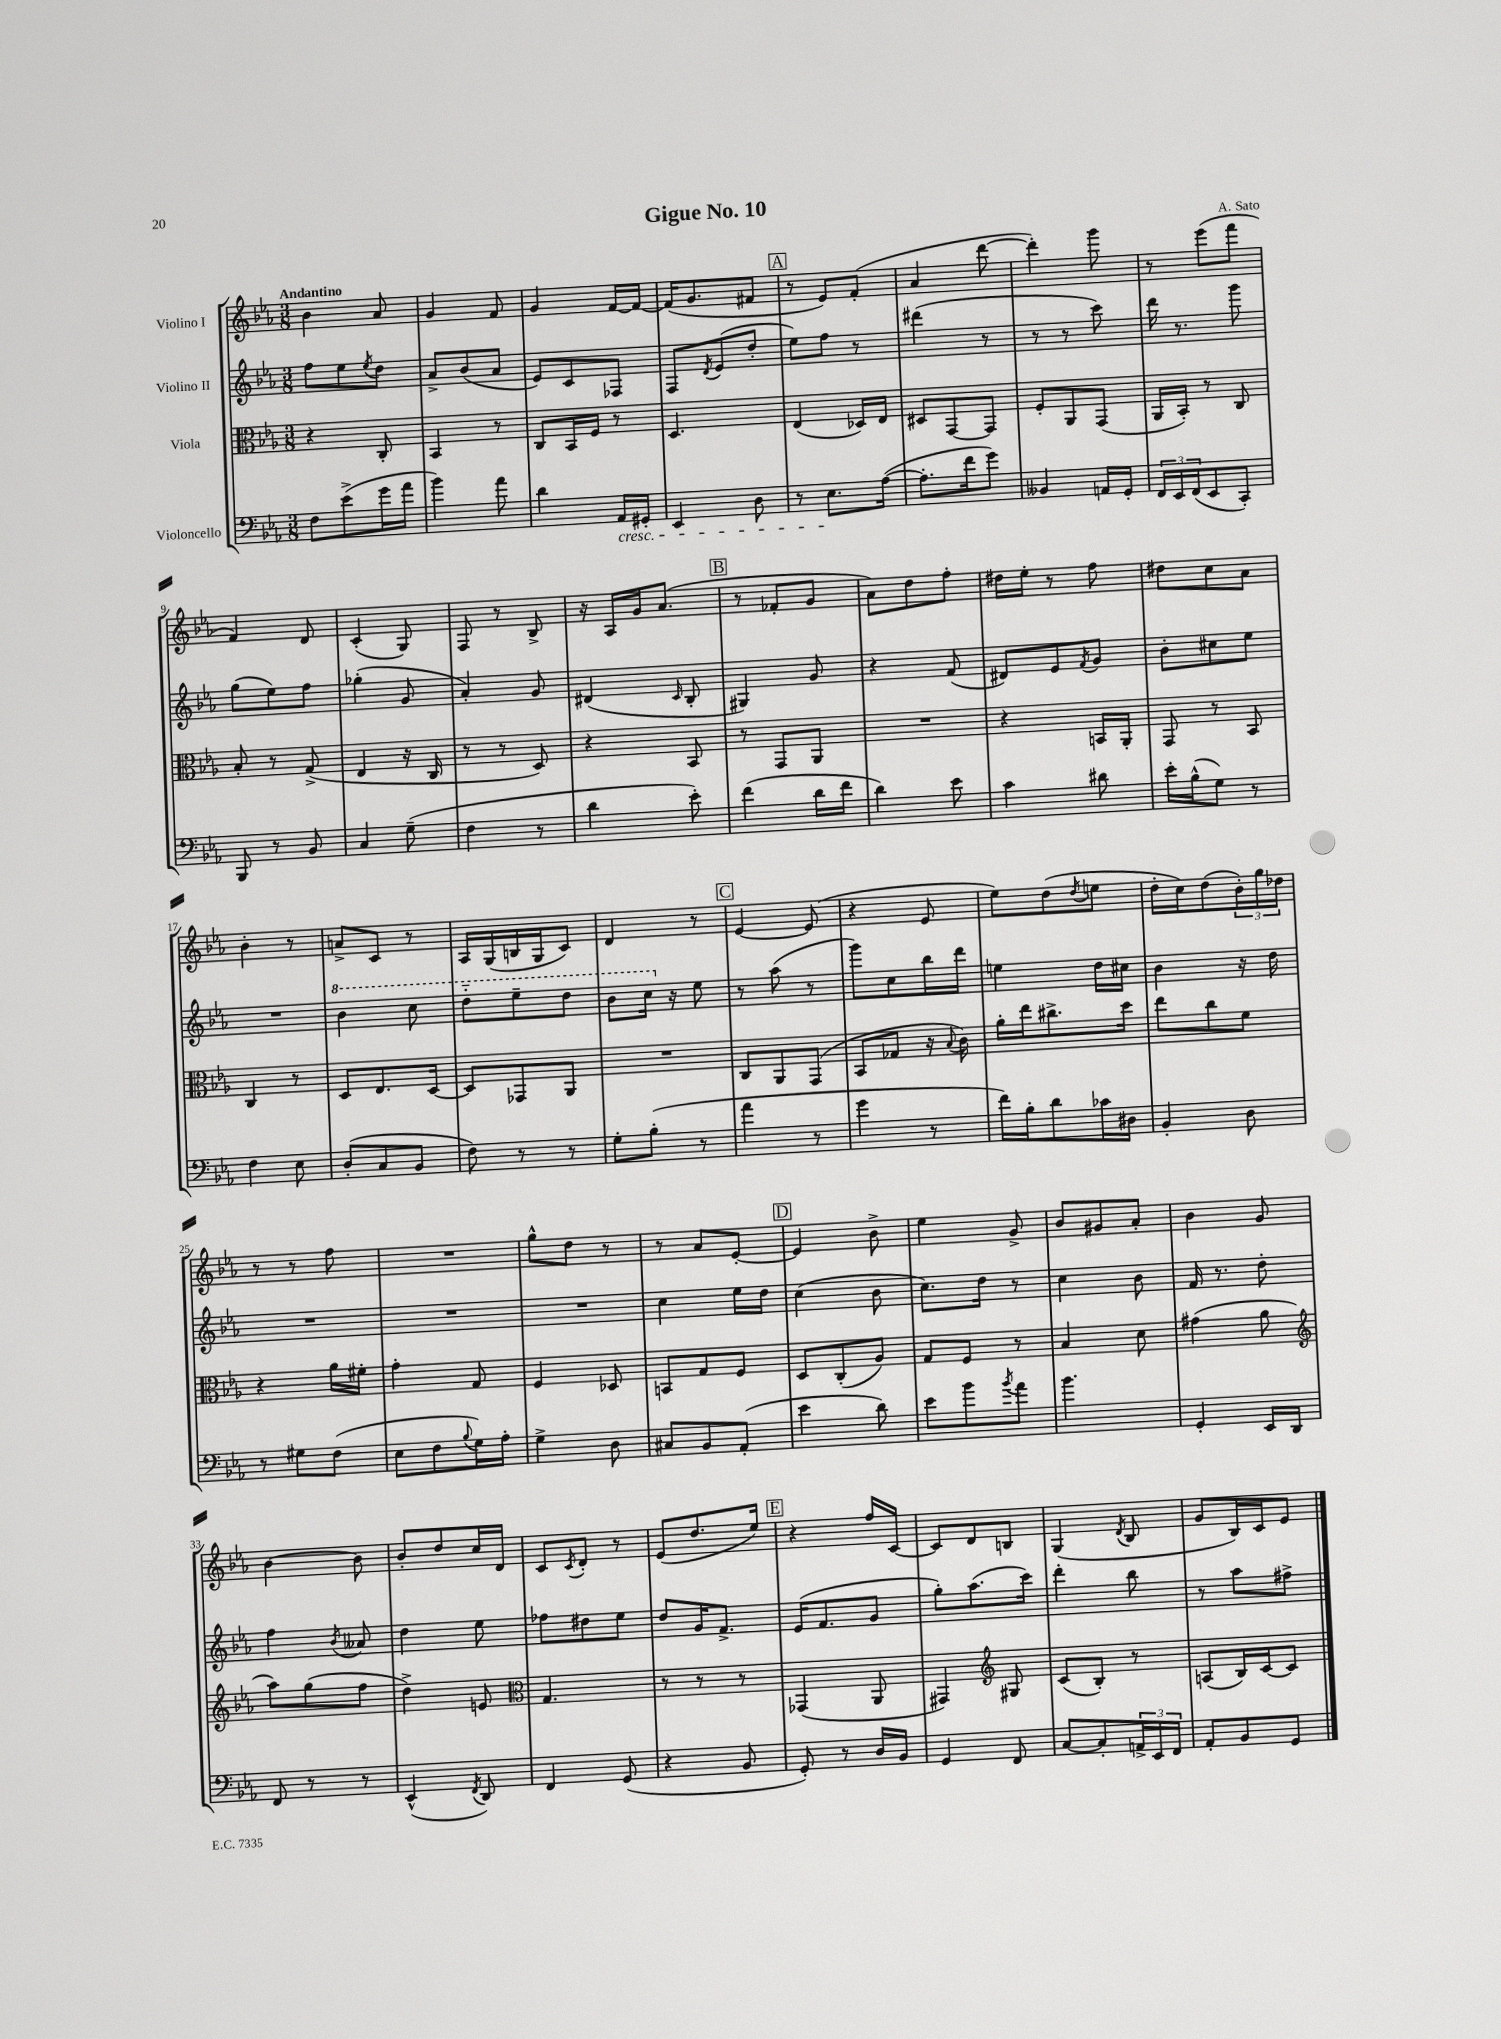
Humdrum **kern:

**kern	**kern	**kern	**kern
*part4	*part3	*part2	*part1
*staff4	*staff3	*staff2	*staff1
*I"Violoncello	*I"Viola	*I"Violino II	*I"Violino I
*clefF4	*clefC3	*clefG2	*clefG2
*k[b-e-a-]	*k[b-e-a-]	*k[b-e-a-]	*k[b-e-a-]
*M3/8	*M3/8	*M3/8	*M3/8
=1	=1	=1	=1
!	!	!	!LO:TX:a:B:t=Andantino
8F\L	4r	8ff\L	4b-\
(8e-^\	.	8ee-\	.
.	.	8qee-/	.
16g\L	8C'/	8dd\J	8a-/
16a-\JJ	.	.	.
=2	=2	=2	=2
4b-\)	4BB-/	8a-^/L	4g/
.	.	(8b-/	.
8a-\	8r	8a-/J	8f/
=3	=3	=3	=3
4d\	8C/L	8e-/L)	4g/
.	16BB-/L	8c/	.
.	16F/JJ	.	.
!LO:TX:b:i:t=cresc.	!	!	!
16AA-/LL	8r	8F-X/J	[16f/LL
16GG#X'/JJ	.	.	16f/JJ_
=4	=4	=4	=4
4EE-/	4.D/	8F/L	(16f/KL]
.	.	.	8.g/
.	.	8qd/	.
.	.	(8e-/	.
8D\	.	8dd'/J	8f#X/J
!!LO:REH:place=s1:t=A
=5	=5	=5	=5
8r	(4E-/	8ee-\L)	8r
8.E-\L	.	8ff\J	8e-/L)
.	16D-X/LL)	8r	(8f'/J
([16A-\Jk	16E-/JJ	.	.
=6	=6	=6	=6
8.A-'\L]	8D#X/L	(4ddd#X\	4a-/
.	[8GG/	.	.
16f\k	.	.	.
8g\J)	8GG/J]	8r	[8ddd\
=7	=7	=7	=7
4BB--X/	8F'/L	8r	4ddd'\])
.	8AA-/	8r	.
16AAn/LL	(8GG/J	8ccc\)	8ggg\
16GG'/JJ	.	.	.
=8	=8	=8	=8
24FF/LL	16AA-/LL	16ddd\	8r
24EE-/	.	.	.
.	16BB-'/JJ)	8.r	.
(24FF/J	.	.	.
8EE-/	8r	.	(8eee-\L
8CC'/J)	8C/	8ggg\	8fff\J
!!LO:LB:g=z
=9	=9	=9	=9
8BBB-/	8B-'/	(8gg\L	4f/)
8r	8r	8ee-\)	.
8BB-/	(8G^/	8ff\J	8d/
=10	=10	=10	=10
4C/	4E-/	(4gg-X'\	(4c'/
(8G~\	16r	8g/	8G/)
.	16C/	.	.
=11	=11	=11	=11
4F\	8r	4a-'/)	8F/
.	8r	.	8r
8r	8D/)	8g/	8B-^/
=12	=12	=12	=12
4d\	4r	(4d#X/	16r
.	.	.	16A-/LL
.	.	.	16g/J
.	.	.	(8.a-/J
.	.	16qqc/	.
8e-'\)	8BB-/	8B-'/	.
!!LO:REH:place=s1:t=B
=13	=13	=13	=13
(4f\	8r	4G#X/)	8r
.	8GG/L	.	8f-X'/L
16d\LL	8AA-/J	8g/	8g/J
16f\JJ	.	.	.
=14	=14	=14	=14
4d\)	4.r	4r	8a-\L)
.	.	.	8dd\
8e-\	.	(8f/	8ff'\J
=15	=15	=15	=15
4c\	4r	8d#X/L)	16dd#X\LL
.	.	.	16ee-'\JJ
.	.	8e-/	8r
.	.	8qf/	.
8d#X\	16BBn/LL	8g/J	8ff\
.	16AA-'/JJ	.	.
=16	=16	=16	=16
16e-'\LL	8GG/	8b-'\L	8dd#X\L
(16B-^^\J	.	.	.
8G\J)	8r	8cc#X\	8cc\
8r	8BB-/	8ee-\J	8a-\J
!!LO:LB:g=z
=17	=17	=17	=17
4F\	4C/	4.r	4b-'\
8E-\	8r	.	8r
=18	=18	=18	=18
*	*	*8va	*
(8D'/L	8D/L	4bb-\	8an^/L
8C/	8.E-/	.	8c/J
8BB-/J	.	8ccc\	8r
.	[16D/Jk	.	.
=19	=19	=19	=19
8F\)	8D/L]	8ddd\L	16A-/LL
.	.	.	(16G/
8r	8GG-X/	8eee-~\	16Bn/
.	.	.	16G/J
8r	8AA-/J	8ddd\J	8c/J)
=20	=20	=20	=20
8G'\L	4.r	8bb-\L	4d/
(8B-'\J	.	16ccc\Jk	.
*	*	*X8va	*
.	.	16r	.
8r	.	8ee-\	8r
!!LO:REH:place=s1:t=C
=21	=21	=21	=21
4a-\	8C/L	8r	[4e-/
.	8AA-/	(8aa-\	.
8r	(8GG/J	8r	(8e-/]
=22	=22	=22	=22
4g\	8BB-/L	8ggg\L)	4r
.	8G-X/J	8cc\	.
8r	16r	16bb-\L	8e-/
.	8qqB-/	.	.
.	16c\)	16ddd\JJ	.
=23	=23	=23	=23
16f\LL)	16a-'\LL	4een\	8ee-\L)
16B-'\J	16ee-\J	.	.
8d\	8.cc#X^\	.	(8dd\
.	.	.	8qdd/
16c-X\L	.	16dd\LL	8een\J
16D#X\JJ	16dd\Jk	16cc#X\JJ	.
=24	=24	=24	=24
4BB-'/	8ee-\L	4b-\	16dd'\LL
.	.	.	16cc\J)
.	8cc\	.	(8dd\
8D\	8f\J	16r	24b-'\L)
.	.	.	24gg\
.	.	16dd\	.
.	.	.	24dd-X\JJ
!!LO:LB:g=z
=25	=25	=25	=25
8r	4r	4.r	8r
8G#X\L	.	.	8r
(8F\J	16a-\LL	.	8ff\
.	16f#X'\JJ	.	.
=26	=26	=26	=26
8E-\L	4g'\	4.r	4.r
8F\	.	.	.
8qqB-/	.	.	.
16G\L)	8G/	.	.
16A-'\JJ	.	.	.
=27	=27	=27	=27
4G^\	4F/	4.r	8gg^^\L
.	.	.	8dd\J
8D\	8D-X/	.	8r
=28	=28	=28	=28
8C#X/L	8BBn/L	4cc\	8r
8BB-/	8G/	.	8a-/L
(8AA-'/J	8F/J	16ee-\LL	[8e-'/J
.	.	16dd\JJ	.
!!LO:REH:place=s1:t=D
=29	=29	=29	=29
4e-\	8D/L	(4cc\	4e-/]
.	(8C'/	.	.
8d\)	8A-/J)	8b-\	8b-^\
=30	=30	=30	=30
8e-\L	8G/L	8.cc\L)	4ee-\
8b-\	8F/J	.	.
.	.	16dd\Jk	.
8qb-/	.	.	.
8a-\J	8r	8r	8g^/
=31	=31	=31	=31
4.b-\	4B-/	4cc\	8b-/L
.	.	.	8g#X/
.	8d\	8b-\	8a-'/J
=32	=32	=32	=32
4GG'/	(4g#X\	16f/	4b-\
.	.	8.r	.
16EE-/LL	8a-\	8dd'\	8g/
16DD/JJ	.	.	.
!!LO:LB:g=z
=33	=33	=33	=33
*	*clefG2	*	*
8FF/	8aa-\L)	4ff\	[4b-\
8r	(8gg\	.	.
.	.	8qb-/	.
8r	8ff\J	8a--X/	8b-\]
=34	=34	=34	=34
(4EE-^^/	4dd^\)	4dd\	8b-'/L
.	.	.	8dd/
8qFF/	.	.	.
8DD/)	8en/	8ee-\	16cc/L
.	.	.	16d/JJ
=35	=35	=35	=35
*	*clefC3	*	*
4FF/	4.G/	8ff-X\L	8c/L
.	.	.	8qc/
.	.	8dd#X\	8d'/J
(8GG/	.	8ee-\J	8r
=36	=36	=36	=36
4r	8r	8dd/L	(8e-/L
.	8r	16g/K	8.dd/
.	.	8.f^/J	.
8BB-/	8r	.	.
.	.	.	16ee-/Jk)
!!LO:REH:place=s1:t=E
=37	=37	=37	=37
8GG'/)	(4GG-X/	(16e-/KL	4r
.	.	8.f/	.
8r	.	.	.
16D/LL	8AA-/	8g/J	16ff/LL
16BB-/JJ	.	.	[16c/JJ
=38	=38	=38	=38
4GG/	4GG#X/)	8gg'\L)	8c/L]
.	.	(8.aa-\	8d/
*	*clefG2	*	*
8FF/	8G#X/	.	8Bn/J
.	.	16ccc\Jk)	.
=39	=39	=39	=39
[8C/L	(8c/L	4ddd'\	(4G/
8C'/]	8B-'/J)	.	.
.	.	.	8qd/
24AAn^/L	8r	8bb-\	8B-/
24EE-/	.	.	.
24FF/JJ	.	.	.
=40	=40	=40	=40
8AA-'/L	(8An/L	8r	8g/L
8BB-/	16B-/L)	8aa-\L	16B-/L)
.	[16c/J	.	16c/J
8GG/J	8c/J]	8ff#X^\J	8e-/J
==	==	==	==
*-	*-	*-	*-
